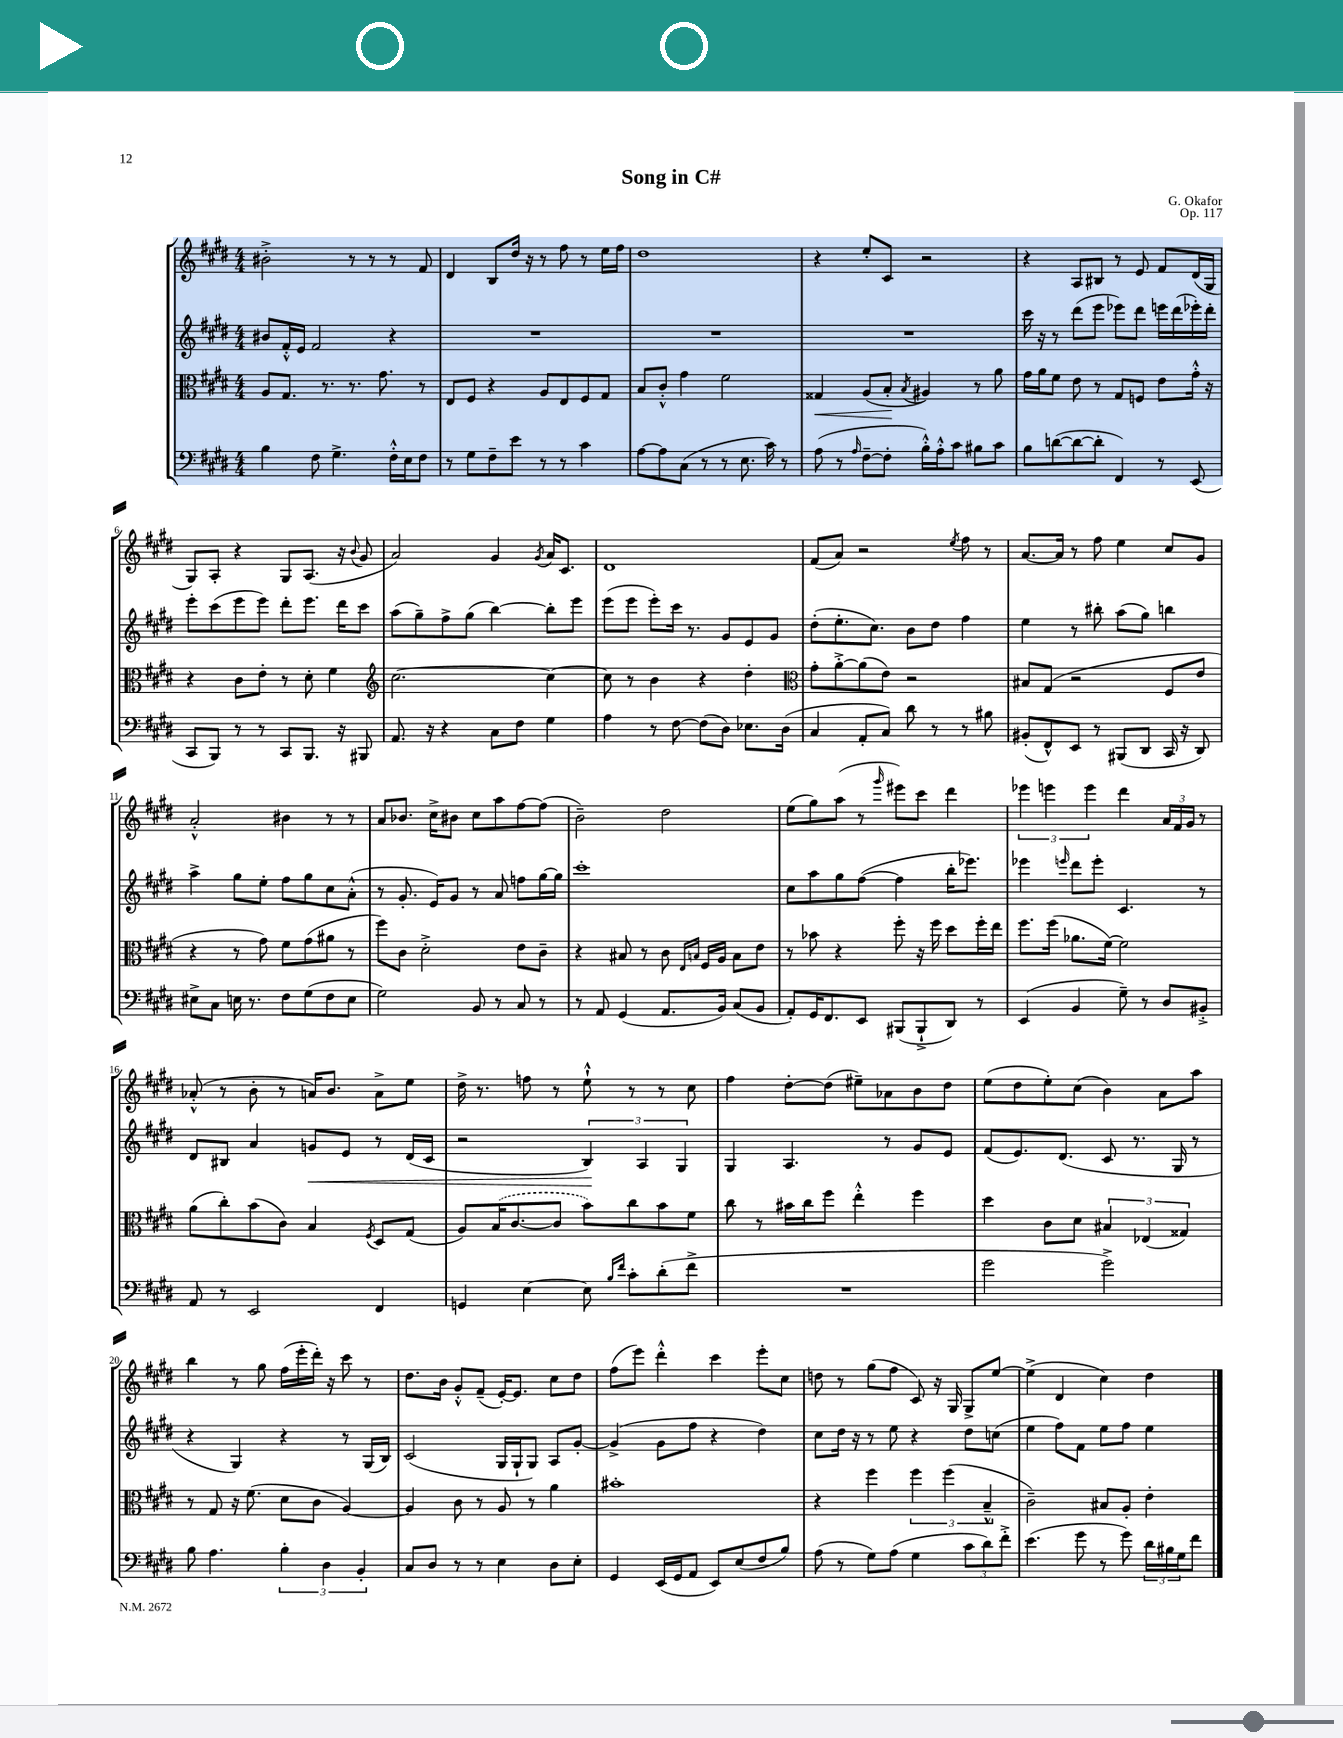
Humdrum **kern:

**kern	**kern	**dynam	**kern	**dynam	**kern
*part4	*part3	*part3	*part2	*part2	*part1
*staff4	*staff3	*staff3	*staff2	*staff2	*staff1
*clefF4	*clefC3	*	*clefG2	*	*clefG2
*k[f#c#g#d#]	*k[f#c#g#d#]	*	*k[f#c#g#d#]	*	*k[f#c#g#d#]
*M4/4	*M4/4	*	*M4/4	*	*M4/4
=1	=1	=1	=1	=1	=1
4B\	8A/L	.	8b#X/L	.	2b#X'^\
.	8.G#/J	.	16f#'^^/L	.	.
.	.	.	16e/JJ	.	.
8F#\	.	.	2f#/	.	.
.	8.r	.	.	.	.
4.G#^\	.	.	.	.	.
.	8.r	.	.	.	8r
.	.	.	.	.	8r
.	8.g#\	.	.	.	.
16F#'^^\LL	.	.	4r	.	8r
16E\J	.	.	.	.	.
8F#\J	8r	.	.	.	8f#/
=2	=2	=2	=2	=2	=2
8r	8E/L	.	1r	.	4d#/
8G#\L	8F#/J	.	.	.	.
8F#~\	4r	.	.	.	8B/L
8e\J	.	.	.	.	16dd#/Jk
.	.	.	.	.	16r
8r	8A/L	.	.	.	8r
8r	8E/	.	.	.	8ff#\
4c#\	8F#/	.	.	.	8r
.	8G#/J	.	.	.	16ee\LL
.	.	.	.	.	16ff#\JJ
=3	=3	=3	=3	=3	=3
[8A\L	8B/L	.	1r	.	1dd#
8A\]	8c#'^^/J	.	.	.	.
(8C#\J	4g#\	.	.	.	.
8r	.	.	.	.	.
8r	2f#\	.	.	.	.
8.E\	.	.	.	.	.
16c#\)	.	.	.	.	.
8r	.	.	.	.	.
=4	=4	=4	=4	=4	=4
!	!	!LO:HP:b	!	!	!
(8A\	4G##X/	<	1r	.	4r
8r	.	.	.	.	.
16qqA/	.	.	.	.	.
[8F#~\L	(8A/L	.	.	.	8ee'/L
8F#'\J]	8B'/J	.	.	.	8c#/J
.	8qB/	.	.	.	.
16B'^^\LL)	4A#X/)	[	.	.	2r
16A'^^\J	.	.	.	.	.
8c#\J	.	.	.	.	.
8B#X\L	8r	.	.	.	.
8c#\J	8a\	.	.	.	.
=5	=5	=5	=5	=5	=5
8B\L	16g#\LL	.	16ccc#\	.	4r
.	16a\J	.	16r	.	.
([8dn\	8f#\J	.	8r	.	.
8d\_	8e\	.	(8ddd#\L	.	8A/L
8d'\J]	8r	.	8eee\J	.	8B#X/J
4FF#/)	8G#/L	.	8eee-X\L)	.	8r
.	8Fn/J	.	8ddd#\J	.	8e/
8r	8e\L	.	16eeen\LL	.	8f#/L
.	.	.	(16ddd#\	.	.
(8EE/	16g#'^^\Jk	.	16eee-X'\)	.	(16d#/L
.	16r	.	16ddd#'\JJ	.	16G#/JJ
!!LO:LB:g=z
=6	=6	=6	=6	=6	=6
8CC#/L	4r	.	8eee'\L	.	8G#/L)
8BBB/J)	.	.	(8ccc#\	.	8A'/J
8r	8c#\L	.	8eee\	.	4r
8r	8e'\J	.	8eee\J)	.	.
8CC#/L	8r	.	8ddd#'\L	.	8G#/L
8.BBB/J	8d#'\	.	8.eee\J	.	(8.A/J
.	4f#\	.	.	.	.
16r	.	.	16ddd#\KL	.	16r
.	.	.	.	.	8qqb/
8BBB#X/	.	.	8ccc#\J	.	8g#/
=7	=7	=7	=7	=7	=7
*	*clefG2	*	*	*	*
8.AA/	[2.cc#\	.	(8aa\L	.	2a/)
.	.	.	8gg#~\)	.	.
16r	.	.	.	.	.
4r	.	.	8ff#^\	.	.
.	.	.	(8gg#\J	.	.
8C#\L	.	.	[4bb\)	.	4g#/
8F#\J	.	.	.	.	.
.	.	.	.	.	8qg#/
4G#\	4cc#\_	.	8bb'\L]	.	16a/KL
.	.	.	.	.	8.c#/J
.	.	.	8eee\J	.	.
=8	=8	=8	=8	=8	=8
4A\	8cc#\]	.	(8eee\L	.	1d#
.	8r	.	8eee\J	.	.
8r	4b\	.	8eee'\L)	.	.
[8F#\	.	.	16ccc#\Jk	.	.
.	.	.	8.r	.	.
(8F#\L]	4r	.	.	.	.
8D#\J)	.	.	8g#/L	.	.
8.E-X\L	4dd#'\	.	8e/	.	.
.	.	.	8g#/J	.	.
(16D#\Jk	.	.	.	.	.
=9	=9	=9	=9	=9	=9
*	*clefC3	*	*	*	*
4C#/	8g#'\L	.	(8dd#'\L	.	(8f#/L
.	[8a'^\	.	8.ee'\	.	8a/J)
8AA'/L	(8a\]	.	.	.	2r
.	.	.	8.cc#\J)	.	.
8C#/J)	8e\J)	.	.	.	.
8d#\	2r	.	8b\L	.	.
8r	.	.	8dd#\J	.	.
.	.	.	.	.	8qee/
8r	.	.	4ff#\	.	8ff#\
8B#X\	.	.	.	.	8r
=10	=10	=10	=10	=10	=10
(8BB#X'/L	8B#X/L	.	4ee\	.	[8.a/L
8FF#^^/)	(8G#/J	.	.	.	.
.	.	.	.	.	16a/Jk]
8EE/J	2r	.	8r	.	8r
8r	.	.	8bb#X'\	.	8ff#\
(8BBB#X/L	.	.	(8aa\L	.	4ee\
8DD#/J	.	.	8gg#\J)	.	.
16CC#/	8F#/L	.	4bbn\	.	8cc#/L
16r	.	.	.	.	.
8DD#/)	8e/J	.	.	.	8g#/J
!!LO:LB:g=z
=11	=11	=11	=11	=11	=11
8E#X^\L	4r	.	4aa^\	.	2a'^^/
8C#\J	.	.	.	.	.
16En\	8r	.	8gg#\L	.	.
8.r	.	.	.	.	.
.	8g#\)	.	8ee'\J	.	.
8F#\L	8f#\L	.	8ff#\L	.	4b#X\
(8G#\	(8g#\	.	8gg#\	.	.
8F#\	8a#X\J	.	8cc#\	.	8r
8E\J	8r	.	(8a'^^\J	.	8r
=12	=12	=12	=12	=12	=12
2G#\)	8ff#\L)	.	8r	.	8a/L
.	8c#\J	.	8.g#'/	.	8.b-X/J
.	2d#'^\	.	.	.	.
.	.	.	16e/KL)	.	16cc#^\KL
.	.	.	8g#/J	.	8b#X\J
8BB/	.	.	8r	.	8cc#\L
8r	.	.	8a/	.	8aa\
8C#/	8e\L	.	8ffn\L	.	[8ff#\
8r	8c#~\J	.	[16gg#\L	.	(8ff#\J]
.	.	.	16gg#\JJ]	.	.
=13	=13	=13	=13	=13	=13
8r	4r	.	1ccc#'	.	2b~\)
8AA/	.	.	.	.	.
(4GG#/	8B#X/	.	.	.	.
.	8r	.	.	.	.
8.AA/L	8c#\	.	.	.	2dd#\
.	16qqE/LL	.	.	.	.
.	16qqBn/JJ	.	.	.	.
.	16F#/LL	.	.	.	.
16BB/Jk)	16A/JJ	.	.	.	.
(8C#/L	8B\L	.	.	.	.
8BB/J	8e\J	.	.	.	.
=14	=14	=14	=14	=14	=14
8AA'/L)	8r	.	8cc#\L	.	(8ee\L
16GG#/K	8b-X\	.	8aa\	.	8gg#\)
8.FF#/	.	.	.	.	.
.	4r	.	8gg#\	.	(8aa\J
8EE/J	.	.	([8ff#\J	.	8r
.	.	.	.	.	16qqggg#/
(8BBB#X/L	8ff#'\	.	4ff#\]	.	8eee#X\L)
8BBB#`^/	16r	.	.	.	8ccc#\J
.	16ff#\	.	.	.	.
8DD#/J)	8dd#\L	.	16bb'\KL	.	4ddd#\
.	.	.	8.eee-X\J)	.	.
8r	16ff#'\L	.	.	.	.
.	16ee\JJ	.	.	.	.
=15	=15	=15	=15	=15	=15
(4EE/	8.ff#\L	.	4eee-X\	.	6eee-X\
.	.	.	.	.	6eeen\
.	(16ff#\Jk	.	.	.	.
.	.	.	16qqeeen/	.	.
4BB/	8.a-X\L	.	8ddd#\L	.	.
.	.	.	.	.	6eee\
.	.	.	8eee'\J	.	.
.	[16f#\Jk)	.	.	.	.
8G#~\)	2f#\]	.	4.c#/	.	4ddd#\
8r	.	.	.	.	.
8D#/L	.	.	.	.	24a/LL
.	.	.	.	.	24f#/
.	.	.	.	.	24g#/JJ
8BB#X'^/J	.	.	8r	.	8r
!!LO:LB:g=z
=16	=16	=16	=16	=16	=16
8AA/	(8a\L	.	8d#/L	.	(8a-X'^^/
8r	8cc#'\)	.	8B#X/J	.	8r
2EE/	(8b\	.	4a/	.	8b'\
.	8c#\J)	.	.	.	8r
!	!	!	!	!LO:HP:b	!
.	4B/	.	8gn/L	<	16an/KL)
.	.	.	.	.	8.b/J
.	.	.	8e/J	.	.
.	8qF#/	.	.	.	.
4FF#/	8D#/L	.	8r	.	8a^\L
.	(8G#/J	.	(16d#/LL	.	8ee\J
.	.	.	16c#/JJ	.	.
=17	=17	=17	=17	=17	=17
4GGn/	8A/L)	.	2r	.	16dd#^\
.	.	.	.	.	8.r
.	(16B/K	.	.	.	.
.	[8.c#/	.	.	.	.
[4E\	.	.	.	.	8ffn\
.	8c#/J]	.	.	.	8r
8E\]	8b\L)	.	6B/)	.	8ee`^^\
16qqB/LL	.	.	.	.	.
16qqf#/JJ	.	.	.	.	.
8c#'\L	8cc#\	.	.	.	8r
.	.	.	6A/	[	.
(8d#'\	8b\	.	.	.	8r
.	.	.	6G#/	.	.
8f#^\J	8f#\J	.	.	.	8cc#\
=18	=18	=18	=18	=18	=18
1r	8cc#\	.	4G#/	.	4ff#\
.	8r	.	.	.	.
.	16b#X\LL	.	4.A/	.	[8dd#'\L
.	16cc#\J	.	.	.	.
.	8ff#\J	.	.	.	(8dd#\J]
.	4ee'^^\	.	.	.	8ee#X~\L)
.	.	.	8r	.	8a-X\
.	4ff#\	.	8g#/L	.	8b\
.	.	.	8e/J	.	8dd#\J
=19	=19	=19	=19	=19	=19
2g#\	4dd#\	.	(8f#/L	.	(8ee\L
.	.	.	8.e/)	.	8dd#\
.	8c#\L	.	.	.	8ee'\)
.	.	.	(8.d#/J	.	.
.	8d#\J	.	.	.	(8cc#\J
2g#^\)	6B#X/	.	8c#/	.	4b\)
.	.	.	8.r	.	.
.	(6E-X/	.	.	.	.
.	.	.	.	.	8a\L
.	.	.	16G#/	.	.
.	6G##X/)	.	.	.	.
.	.	.	8r	.	8aa\J
!!LO:LB:g=z
=20	=20	=20	=20	=20	=20
8B\	8r	.	4r	.	4bb\
4.A\	8G#/	.	.	.	.
.	16r	.	4G#/)	.	8r
.	(8.f#\	.	.	.	.
.	.	.	.	.	8gg#\
6B'\	8d#\L	.	4r	.	(16ff#\LL
.	.	.	.	.	16eee'\
.	8c#\J	.	.	.	16ddd#'\JJ)
6D#\	.	.	.	.	.
.	.	.	.	.	16r
.	[4A/)	.	8r	.	8ccc#\
6BB'/	.	.	.	.	.
.	.	.	(16G#/LL	.	8r
.	.	.	16B/JJ)	.	.
=21	=21	=21	=21	=21	=21
8C#/L	4A/]	.	(2c#/	.	8.dd#\L
8D#/J	.	.	.	.	.
.	.	.	.	.	16b\Jk
8r	8c#\	.	.	.	8g#'^^/L
8r	8r	.	.	.	(8f#~/J
4E\	8A/	.	16G#/LL	.	[16e'/KL)
.	.	.	16G#`/J	.	8.e/J]
.	8r	.	8G#/J)	.	.
8D#\L	4a\	.	8A/L	.	8cc#\L
8E'\J	.	.	[8g#'/J	.	8dd#\J
=22	=22	=22	=22	=22	=22
4GG#/	1b#X'	.	(4g#^/]	.	(8ff#\L
.	.	.	.	.	8eee\J)
(16EE/LL	.	.	8g#\L	.	4ddd#'^^\
16GG#/J	.	.	.	.	.
8AA/J	.	.	8ff#\J	.	.
8EE/L)	.	.	4r	.	4ccc#\
(8E/	.	.	.	.	.
8F#/	.	.	4dd#\)	.	8eee'\L
8B/J)	.	.	.	.	8cc#\J
=23	=23	=23	=23	=23	=23
(8A\	4r	.	8cc#\L	.	8ddn\
8r	.	.	16dd#\Jk	.	8r
.	.	.	16r	.	.
8G#\L)	4ff#\	.	8r	.	(8gg#\L
(8A\J	.	.	8ee\	.	8ff#\J
4G#\	6ff#\	.	4r	.	8c#/)
.	.	.	.	.	16r
.	(6ff#\	.	.	.	.
.	.	.	.	.	16G#/
12c#\L	.	.	8dd#\L	.	8G#^/L
12d#\)	6B~^^/	.	.	.	.
.	.	.	(8ccn\J	.	[8ee/J
12f#'^\J	.	.	.	.	.
=24	=24	=24	=24	=24	=24
(4.e\	2c#~\)	.	4ee\	.	(4ee^\]
.	.	.	8ff#\L)	.	4d#/
8g#\	.	.	8f#\J	.	.
8r	8B#X/L	.	8ee\L	.	4cc#\)
8g#\)	8A'/J	.	8ff#\J	.	.
24d#\LL	4e'\	.	4ee\	.	4dd#\
24B#X\	.	.	.	.	.
24G#\J	.	.	.	.	.
8f#\J	.	.	.	.	.
==	==	==	==	==	==
*-	*-	*-	*-	*-	*-
